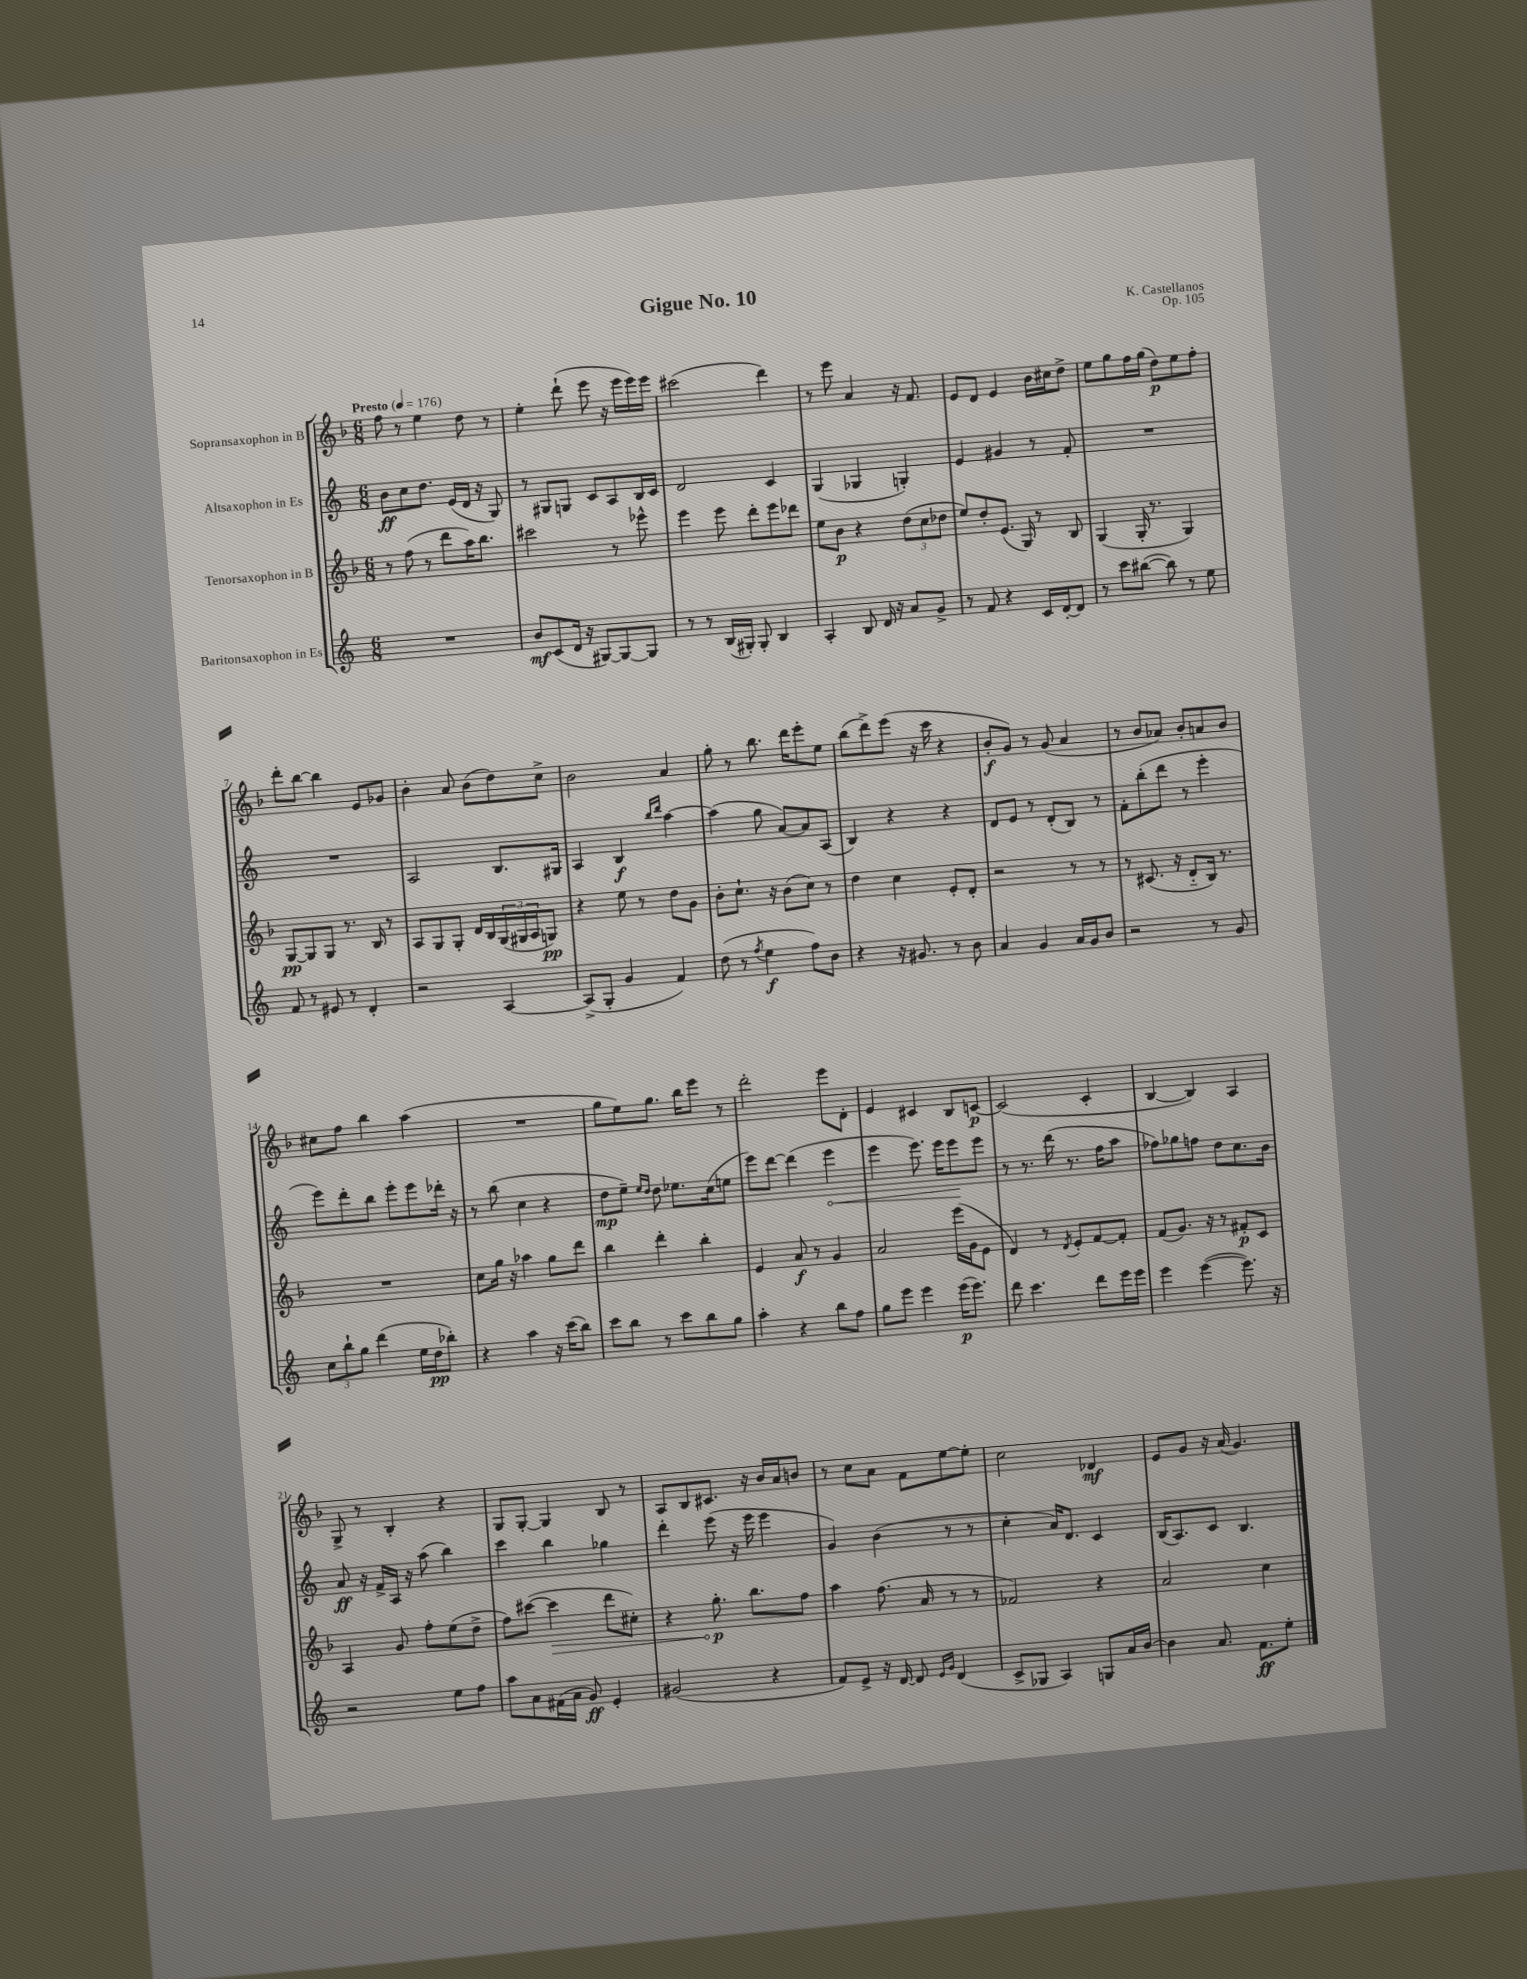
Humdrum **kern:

**kern	**kern	**kern	**kern
*staff4	*staff3	*staff2	*staff1
*clefG2	*clefG2	*clefG2	*clefG2
*k[]	*k[b-]	*k[]	*k[b-]
*M6/8	*M6/8	*M6/8	*M6/8
*MM176	*MM176	*MM176	*MM176
2.r	8r	8b	8ff
.	(8ff	8cc	8r
.	8r	8.dd	4ee
.	8ddd	.	.
.	.	(16e	.
.	16aa)	16d	8dd
.	8.bb-	16r	.
.	.	8G)	8r
=	=	=	=
8b	2ccc#	8r	4ee'
(8c	.	8G#	.
16d	.	8G	(8ddd`
16r	.	.	.
[8G#)	.	8c	8eee
8G#_	8r	8A	16r
.	.	.	16eee
8G#]	8eee-^^	16B	16eee)
.	.	16c	16eee
=	=	=	=
8r	4eee	2d	(2ccc#
8r	.	.	.
(16B	8eee	.	.
16G#')	.	.	.
8G#'	8ddd'	.	.
4B	8eee	4c	4ddd)
.	8ddd-	.	.
=	=	=	=
4A'	8ee	(4G	8r
.	8b-	.	8eee
8B	4r	4G-	4a
16d	.	.	.
16r	.	.	.
8a	(12dd	4G')	16r
.	.	.	8.f
.	12cc	.	.
8g^	.	.	.
.	12dd-	.	.
=	=	=	=
8r	8ee)	4e	8e
8f	8dd'	.	8d
4r	(8.e	4g#	4e
.	16G)	.	.
16c	8r	8r	16b-
[16d'	.	.	16cc#
8d]	8B-	8f'	8dd^
=	=	=	=
8r	(4G	2.r	8ee
8ccc	.	.	8gg
([8bb#	16G'	.	16ff
.	8.r	.	(16gg
8bb#])	.	.	8dd)
8r	4G)	.	8ee
8ee	.	.	8ff'
=	=	=	=
8f	[8G	2.r	8ddd'
8r	8G]	.	[8bb-
8e#	8G	.	4bb-]
8r	8.r	.	.
4d'	.	.	8e
.	16B-	.	.
.	8r	.	8g-
=	=	=	=
2r	8A	2A	4b-'
.	8G	.	.
.	8G'	.	8a
.	16d	.	(8b-
.	16B-	.	.
[4A	(24G	8.B	8dd)
.	24G#	.	.
.	24A	.	.
.	8G)	.	8cc^
.	.	16G#	.
=	=	=	=
(8A^]	4r	4A	2b-
8G'	.	.	.
4g	8ee	4B	.
.	8r	.	.
.	.	16qqbb	.
.	.	16qqddd	.
4f)	8dd	[4aa	4a
.	8g	.	.
=	=	=	=
(8dd	8b-'	(4aa]	8gg'
8r	8.cc`	.	8r
8qff	.	.	.
4ee	.	8gg	8.bb-
.	16r	.	.
.	(8b-	[8a)	.
.	.	.	16ddd
8ff)	8cc)	8a]	8eee'
8b	8r	(8A	8ee
=	=	=	=
4r	4dd	4B)	(8bb-
.	.	.	8ddd^)
16r	4cc	4r	(8eee
8.g#	.	.	.
.	.	.	16r
.	.	.	16ccc
8r	8e'	4r	4r
8b	8d'	.	.
=	=	=	=
4a	2r	8d	8b-'
.	.	8e	8g)
4g	.	8r	8r
.	.	(8d'	(8g
16a	8r	8B)	4a
16g	.	.	.
8b	8r	8r	.
=	=	=	=
2r	8r	8f'	8r
.	(8.c#	(8bb'	8b-
.	.	8ddd	8a-)
.	16r	.	.
.	8d'~	8r	8b-'
8r	16B-)	4eee'	8a
.	8.r	.	.
8g	.	.	8b-
=	=	=	=
12cc	2.r	8eee)	8cc#
12bb`	.	.	.
.	.	8ddd'	8ff
12gg	.	.	.
(4ddd	.	8bb	4bb-
.	.	8eee'	.
16ee	.	8eee	(4aa
16dd	.	.	.
8bb-')	.	16ddd-'	.
.	.	16r	.
=	=	=	=
4r	8cc	8r	2.r
.	16gg	(8bb	.
.	16r	.	.
4aa	4aa-	4cc	.
16r	8gg	4r	.
(16ccc	.	.	.
8bb)	8ddd	.	.
=	=	=	=
8ccc	4bb-	8dd	8gg
8bb	.	8ee~)	8ee)
.	.	16qqee	.
.	.	16qqdd	.
8r	4ddd'	8dd	8.gg
8ccc	.	8.ee-	.
.	.	.	16bb-
8bb	4bb-'	.	8eee
.	.	(16cc	.
8gg	.	8ee	8r
=	=	=	=
4aa'	4e	8eee)	2ddd'
.	.	[8ddd	.
4r	8a	(4ddd]	.
.	8r	.	.
8bb	4g	4eee	8eee
8ff	.	.	8d'
=	=	=	=
8gg	2a	4eee	4e
8eee	.	.	.
4eee	.	8.eee)	4c#
.	.	16eee	.
(16eee	(16eee	8eee	8B-
8.eee)	16g	.	.
.	8e	8eee	[8c
=	=	=	=
8ddd	4d)	8r	(2c]
4.ccc	.	8.r	.
.	8r	.	.
.	.	(16ddd	.
.	8qd	.	.
.	8e'	8.r	.
8ddd	[8f	.	4c'
.	.	16ff	.
16eee	8f']	8aa	.
16eee	.	.	.
=	=	=	=
4eee	(8f	8ff-)	[4B-
.	8.g)	8gg-	.
([4eee	.	8ff	4B-])
.	16r	.	.
.	8r	8dd	.
8.eee])	8f#'	8.cc	4A
.	8c	.	.
16r	.	16b	.
=	=	=	=
2r	4A	8a	8G^
.	.	16r	8r
.	.	16f^	.
.	8g	16A	4B-'
.	.	16r	.
.	8ff'	(8aa	.
8ee	(8ee	4bb)	4r
8ff	8dd^	.	.
=	=	=	=
8aa	8ff)	4ccc	8G
8a	([8ccc#	.	[8G'
(16f#	4ccc#]	4bb	4G]
16a	.	.	.
8g)	.	.	.
4e'	8ddd	4gg-	8B-
.	8cc#')	.	8r
=	=	=	=
(2g#	4r	4ddd'	8A
.	.	.	8B-
.	8.gg'	(8eee	8.c#
.	.	16r	.
.	8.bb-	16eee	16r
4r	.	4eee	16b-
.	.	.	16a
.	8ff	.	8b
=	=	=	=
8f)	4aa	4g)	8r
8e^	.	.	8cc
16r	(8.ff	(4b	8a
[16d	.	.	.
8d]	.	.	8f
.	16a	.	.
16qqe	.	.	.
16qqg	.	.	.
(4d	8r	8r	[8ee
.	8r	8r	8ee']
=	=	=	=
8c^	2f-)	4cc'	2cc
8G-	.	.	.
4A)	.	16a)	.
.	.	8.d	.
8G	4r	4c	4d-
16a	.	.	.
[16b	.	.	.
=	=	=	=
4b]	2a	(16B	8e
.	.	8.A)	.
.	.	.	8g
8.a	.	8c	16r
.	.	.	(16a
.	.	4.B	4.g)
8.f	.	.	.
.	4cc	.	.
8ee'	.	.	.
==	==	==	==
*-	*-	*-	*-
